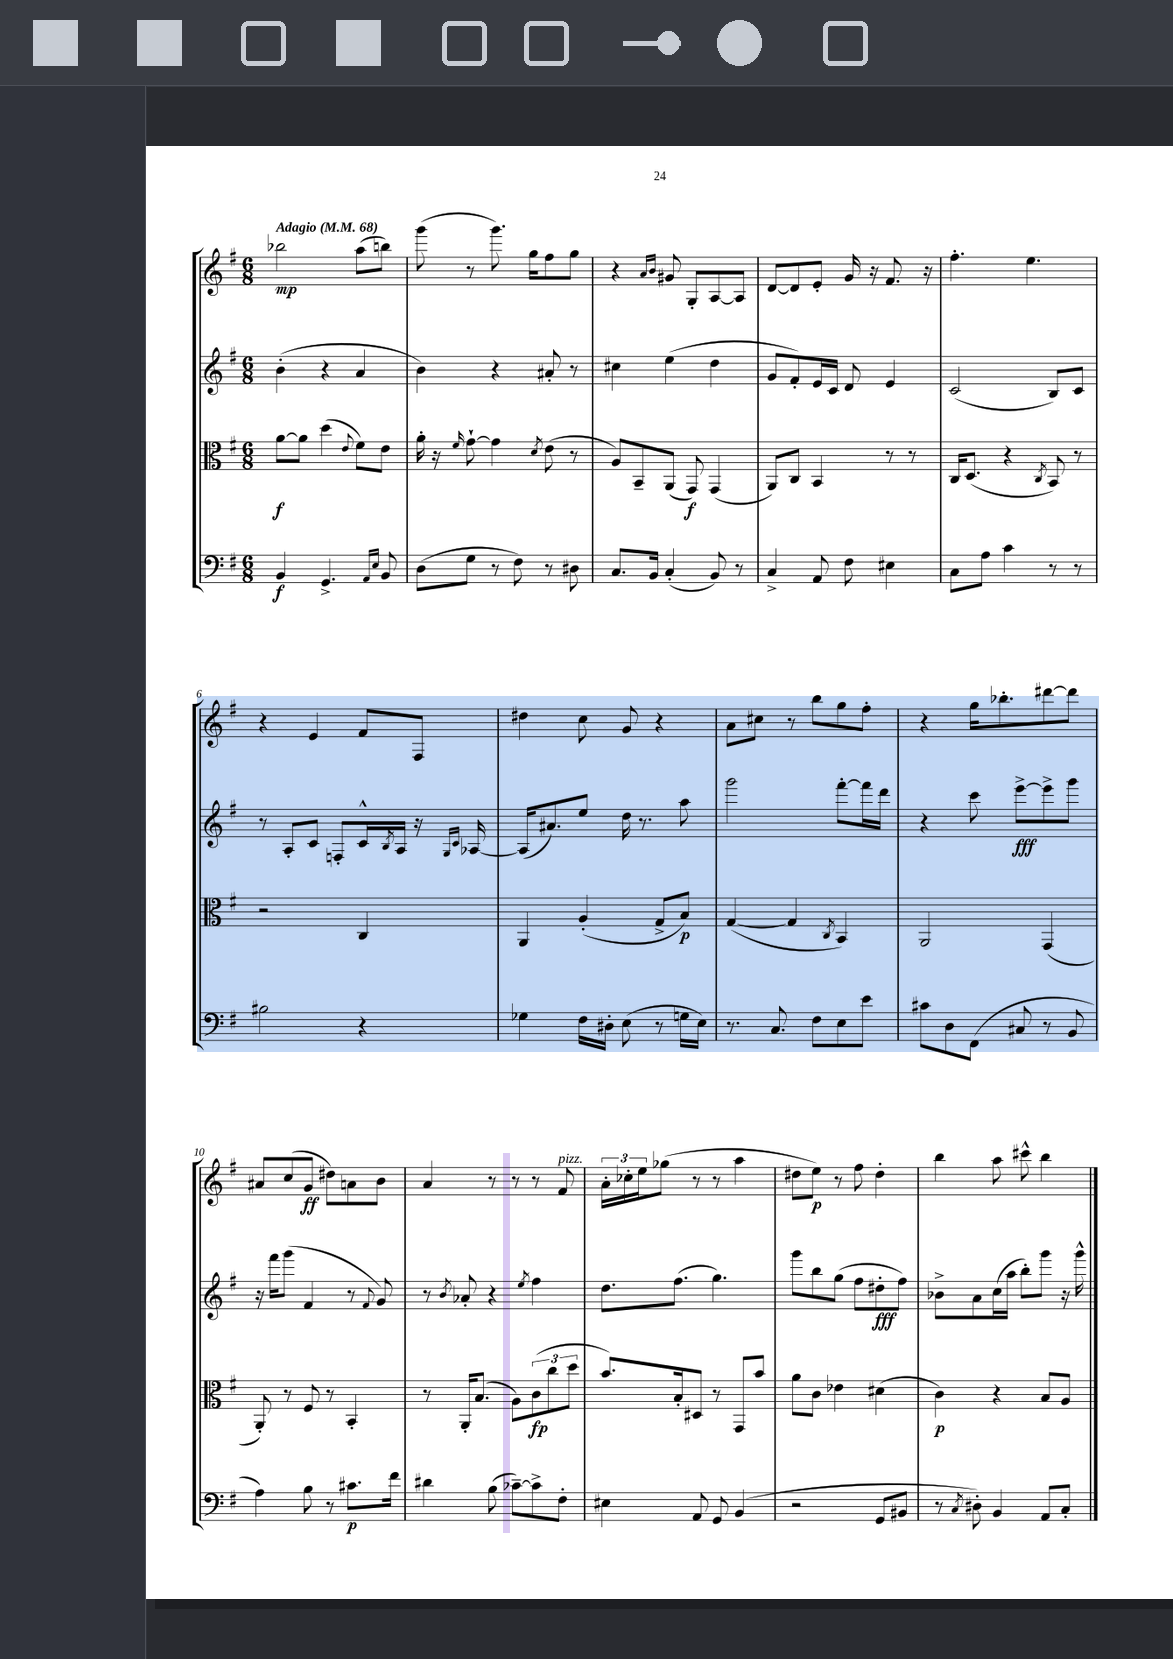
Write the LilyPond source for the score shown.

<<
\new StaffGroup <<
\new Staff = "s0" {
    \clef treble \key g \major \numericTimeSignature \time 6/8 \tempo "Adagio" 4 = 68
    bes''2\mp a''8( b''8) |
    g'''8( r8 g'''8.) g''16 fis''8 g''8 |
    r4 \grace { a'16 b'16 } gis'8 g8-. a8~ a8 |
    d'8~ d'8 e'8-. g'16 r16 fis'8. r16 |
    fis''4.-. e''4. |
    r4 e'4 fis'8 fis8 |
    dis''4 c''8 g'8 r4 |
    a'8 cis''8 r8 b''8 g''8 fis''8-. |
    r4 g''16 bes''8.-. dis'''8~ dis'''8 |
    ais'8 c''8( g'8\ff dis''8) a'8 b'8 |
    a'4 r8 r8 r8 fis'8^\markup { \italic "pizz." } |
    \tuplet 3/2 { a'16-. ces''16-. e''16 } ges''8( r8 r8 a''4 |
    dis''8 e''8\p) r8 fis''8 dis''4-. |
    b''4 a''8 cis'''8-^ b''4 \bar "|." |
}
\new Staff = "s1" {
    \clef treble \key g \major \numericTimeSignature \time 6/8
    b'4-.( r4 a'4 |
    b'4) r4 ais'8-. r8 |
    cis''4 e''4( d''4 |
    g'8 fis'8-.) e'16 c'16 d'8 e'4 |
    c'2( b8) c'8 |
    r8 a8-. c'8 f8-. c'16-^ \acciaccatura { b8 } a16 r16 \grace { g16 c'16 } aes16~ |
    aes16( ais'8.) e''8 d''16 r8. a''8 |
    g'''2 fis'''8~-. fis'''16 d'''16 |
    r4 c'''8 e'''8~->\fff e'''8-> g'''8 |
    r16 fis'''16 g'''8( fis'4 r8 \appoggiatura { fis'8 } g'8) |
    r8 \acciaccatura { b'8 } aes'8-. r4 \acciaccatura { e''8 } fis''4 |
    d''8. fis''8.( g''4.) |
    g'''8 b''8 g''8( fis''8 dis''8-.\fff fis''8) |
    bes'8-> a'8 c''16( a''16 b''8-.) g'''8 r16 g'''16-^ \bar "|." |
}
\new Staff = "s2" {
    \clef alto \key g \major \numericTimeSignature \time 6/8
    a'8~\f a'8 d''4( \appoggiatura { e'8 } fis'8) e'8 |
    a'16-. r16 \grace { fis'16 } g'8~-! g'4 \acciaccatura { d'8 } e'8( r8 |
    a8) b,8-- a,8( g,8\f) g,4( |
    a,8) c8 b,4 r8 r8 |
    c16 d8.( r4 \acciaccatura { c8 } b,8) r8 |
    r2 c4 |
    a,4 a4-.( g8-> b8\p) |
    g4~( g4 \acciaccatura { c8 } b,4) |
    a,2 g,4( |
    a,8-.) r8 fis8 r8 b,4-. |
    r8 a,16-. b8.( a8) \tuplet 3/2 { c'8\fp( c''8 d''8 } |
    b'8.) b16-. dis8 r8 g,8 b'8 |
    a'8 c'8 ees'4 dis'4( |
    c'4\p) r4 b8 a8 \bar "|." |
}
\new Staff = "s3" {
    \clef bass \key g \major \numericTimeSignature \time 6/8
    b,4\f g,4.-> \grace { a,16 e16 } b,8 |
    d8( g8 r8 fis8) r8 dis8 |
    c8. b,16 c4-.( b,8) r8 |
    c4-> a,8 fis8 eis4 |
    c8 a8 c'4 r8 r8 |
    bis2 r4 |
    ges4 fis16 dis16-. e8( r8 g16 e16) |
    r8. c8. fis8 e8 e'8 |
    cis'8 d8 fis,8( cis8 r8 b,8 |
    a4) b8 r8 cis'8.\p fis'16 |
    dis'4 b8( ces'8~--) ces'8-> fis8-. |
    eis4 a,8 g,8 b,4( |
    r2 g,8 bis,8 |
    r8 \acciaccatura { c8 } dis8-.) b,4 a,8 c8-. \bar "|." |
}
>>
>>
